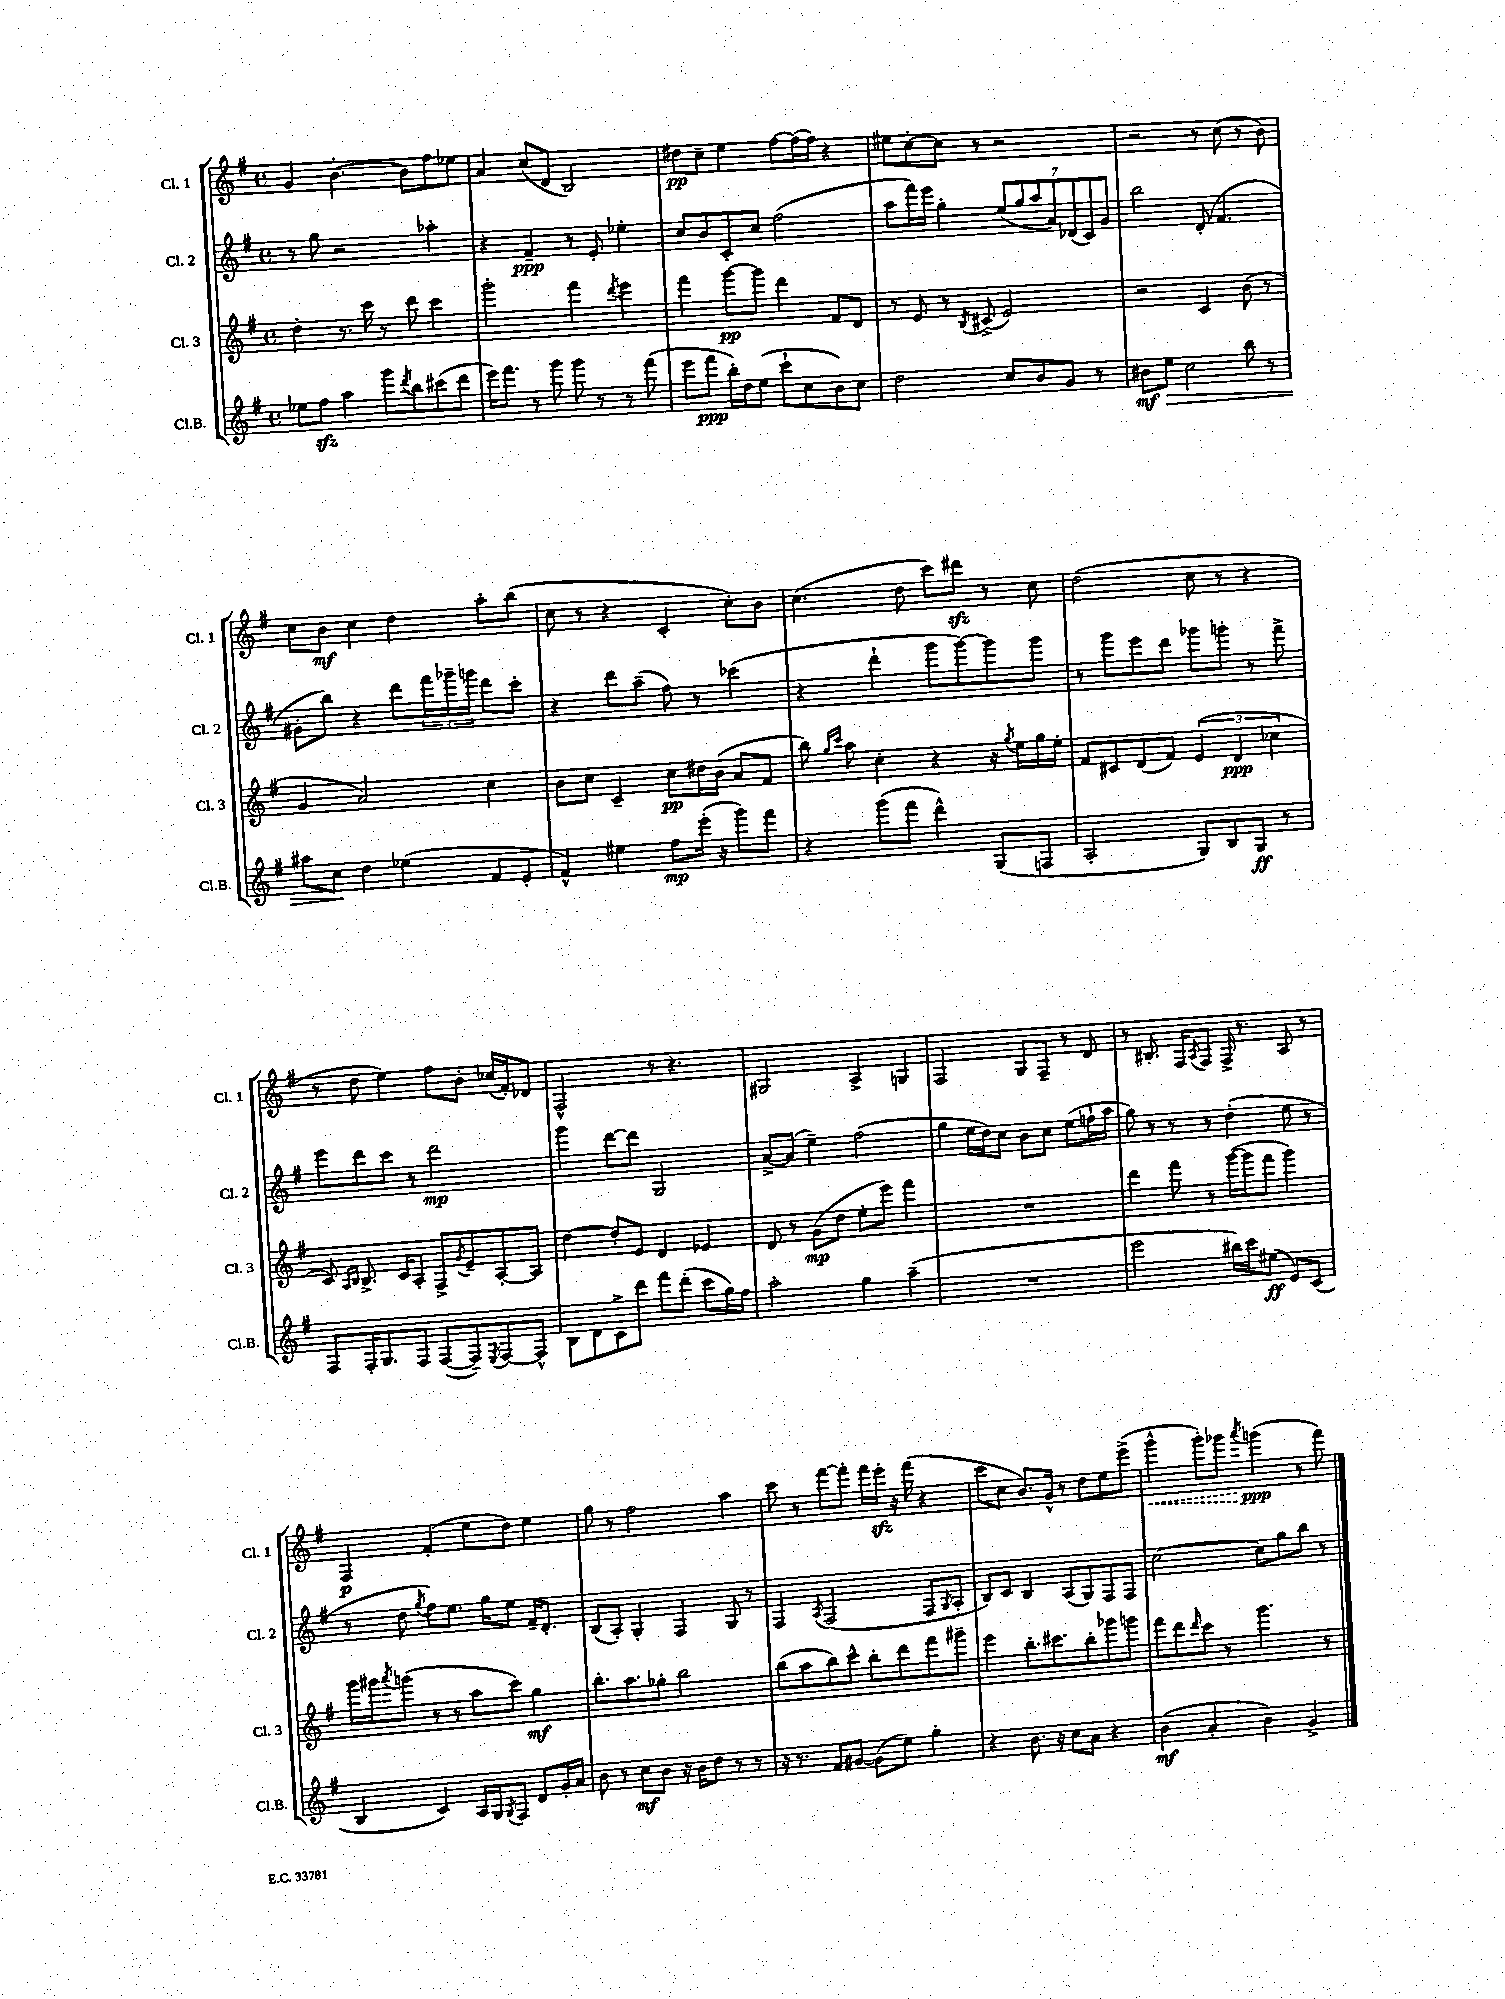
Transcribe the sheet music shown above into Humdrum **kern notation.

**kern	**dynam	**kern	**dynam	**kern	**dynam	**kern	**dynam
*part4	*part4	*part3	*part3	*part2	*part2	*part1	*part1
*staff4	*staff4	*staff3	*staff3	*staff2	*staff2	*staff1	*staff1
*I"Cl.B.	*	*I"Cl. 3	*	*I"Cl. 2	*	*I"Cl. 1	*
*I'Cl.B.	*	*I'Cl. 3	*	*I'Cl. 2	*	*I'Cl. 1	*
*clefG2	*	*clefG2	*	*clefG2	*	*clefG2	*
*k[f#]	*	*k[f#]	*	*k[f#]	*	*k[f#]	*
*M4/4	*	*M4/4	*	*M4/4	*	*M4/4	*
*met(c)	*	*met(c)	*	*met(c)	*	*met(c)	*
=9	=9	=9	=9	=9	=9	=9	=9
8ee-X\L	.	4dd'\	.	8r	.	4g/	.
8ff#zz\J	.	.	.	8gg\	.	.	.
4aa\	.	8.r	.	2r	.	[4.b'\	.
.	.	16ccc\	.	.	.	.	.
8ggg\L	.	8r	.	.	.	.	.
8qddd/	.	.	.	.	.	.	.
8bb\	.	8ddd\	.	.	.	8b\L]	.
(8ccc#X\	.	4ccc\	.	4aa-X'\	.	8ff#\	.
8ddd\J	.	.	.	.	.	8ee-X\J	.
=10	=10	=10	=10	=10	=10	=10	=10
16eee\KL)	.	2ggg'\	.	4r	.	4a/	.
8.fff#\J	.	.	.	.	.	.	.
8r	.	.	.	4f#~/	ppp	(8cc/L	.
8ggg\	.	.	.	.	.	8d/J	.
8ggg\	.	4fff#\	.	8r	.	2B/)	.
8r	.	.	.	8e'/	.	.	.
.	.	8qddd/	.	.	.	.	.
8r	.	4eee\	.	4ee-X'\	.	.	.
(8fff#\	.	.	.	.	.	.	.
=11	=11	=11	=11	=11	=11	=11	=11
8eee\L	.	4fff#\	.	8cc/L	.	8dd#X\L	pp
8fff#\J	ppp	.	.	8b/	.	8cc~\J	.
16bb'\LL)	.	[8ggg\L	pp	8c'/	.	4ee\	.
16dd\J	.	.	.	.	.	.	.
(8ee\J	.	8ggg\J]	.	8cc/J	.	.	.
8ccc`\L	.	4ddd\	.	(2ff#\	.	[8ff#\L	.
8cc\	.	.	.	.	.	(16ff#\L]	.
.	.	.	.	.	.	16ff#\JJ)	.
8b\)	.	8f#/L	.	.	.	4r	.
8cc\J	.	8d/J	.	.	.	.	.
=12	=12	=12	=12	=12	=12	=12	=12
2dd\	.	8r	.	8aa\L	.	8ee#X\L	.
.	.	8e/	.	16fff#\L)	.	[8cc'\	.
.	.	.	.	16eee\JJ	.	.	.
.	.	8r	.	4gg'\	.	8cc\J]	.
.	.	8qB/	.	.	.	.	.
.	.	(8c#X^/	.	.	.	8r	.
8cc/L	.	2e/)	.	(14ee/L	.	2r	.
.	.	.	.	14gg/	.	.	.
8b/	.	.	.	.	.	.	.
.	.	.	.	14aa/	.	.	.
.	.	.	.	14a/)	.	.	.
8g/J	.	.	.	.	.	.	.
.	.	.	.	(14d-X/	.	.	.
.	.	.	.	14c/)	.	.	.
8r	.	.	.	.	.	.	.
.	.	.	.	14g/J	.	.	.
=13	=13	=13	=13	=13	=13	=13	=13
8b#X\L	mf	2r	.	2bb\	.	2r	.
!	!LO:HP:b	!	!	!	!	!	!
8ee\J	>	.	.	.	.	.	.
2cc\	.	.	.	.	.	.	.
.	.	4c/	.	(8d'/	.	8r	.
.	.	.	.	4.f#/	.	(8cc\	.
8bb\	.	(8b\	.	.	.	8r	.
8r	.	8r	.	.	.	8b\)	.
!!LO:LB:g=z
=14	=14	=14	=14	=14	=14	=14	=14
8aa#X\L	.	4g/	.	8g#X'\L	.	8cc\L	.
8cc\J	.	.	.	8bb\J)	.	8b\J	mf
4dd\	]	2a/)	.	4r	.	4cc\	.
(4ee-X\	.	.	.	8ddd\L	.	4dd\	.
.	.	.	.	24fff#\L	.	.	.
.	.	.	.	24ggg-X~\	.	.	.
.	.	.	.	24gggn\JJ	.	.	.
8f#/L	.	4cc\	.	8ddd\L	.	8aa'\L	.
8e'/J	.	.	.	8ccc'\J	.	(8bb\J	.
=15	=15	=15	=15	=15	=15	=15	=15
4f#^^/)	.	8b\L	.	4r	.	8cc\	.
.	.	8cc\J	.	.	.	8r	.
4ee#X\	.	4c~/	.	8ddd\L	.	4r	.
.	.	.	.	(8aa~\J	.	.	.
8ff#\L	mp	8cc\L	pp	8ff#\)	.	4c'/	.
(16eee'\Jk	.	16dd#X\L	.	8r	.	.	.
16r	.	(16b\JJ	.	.	.	.	.
8ggg\L)	.	8a/L	.	(4ccc-X\	.	8cc'\L)	.
8fff#\J	.	8f#/J	.	.	.	8b\J	.
=16	=16	=16	=16	=16	=16	=16	=16
4r	.	8bb\)	.	4r	.	(4.cc\	.
.	.	16qqgg/LL	.	.	.	.	.
.	.	16qqccc/JJ	.	.	.	.	.
.	.	8aa\	.	.	.	.	.
(8ggg\L	.	4cc'\	.	4ddd`\	.	.	.
8fff#\J	.	.	.	.	.	8dd\	.
4ddd^^\)	.	4r	.	8ggg\L	.	8ccc\L)	.
.	.	.	.	[8ggg\)	.	8ddd#Xzz\J	.
(8G/L	.	16r	.	8ggg\]	.	8r	.
.	.	8qgg/	.	.	.	.	.
.	.	16ee\LL	.	.	.	.	.
8Fn/J	.	16gg\	.	8ggg\J	.	8cc\	.
.	.	16ee'\JJ	.	.	.	.	.
=17	=17	=17	=17	=17	=17	=17	=17
2A'/	.	8f#/L	.	8r	.	(2dd\	.
.	.	8c#X/	.	8ggg\L	.	.	.
.	.	(8d/	.	8eee\	.	.	.
.	.	8f#/J)	.	8ddd\J	.	.	.
8G/L)	.	(6e/	.	8ggg-X\L	.	8cc\	.
8B/	.	.	.	8gggn'\J	.	8r	.
.	.	6d/	ppp	.	.	.	.
8G/J	ff	.	.	8r	.	4r	.
.	.	6cc-X\	.	.	.	.	.
8r	.	.	.	8fff#^\	.	.	.
!!LO:LB:g=z
=18	=18	=18	=18	=18	=18	=18	=18
8F#/L	.	8c/)	.	8eee\L	.	8r	.
.	.	16qqA/LL	.	.	.	.	.
.	.	16qqB/JJ	.	.	.	.	.
16F#'/K	.	8.B^/	.	8ddd\	.	8dd\	.
8.G/	.	.	.	.	.	.	.
.	.	.	.	8ccc\J	.	4ee\)	.
.	.	16c/KL	.	.	.	.	.
8F#/J	.	8A'/J	.	8r	.	.	.
([8F#/L	.	8F#^/L	.	2ddd\	mp	8ff#\L	.
.	.	8qg/	.	.	.	.	.
8F#~/])	.	8e~/	.	.	.	8b'\J	.
8qE/	.	.	.	.	.	.	.
[8F#/	.	[8A'/	.	.	.	(16cc-X/LL	.
.	.	.	.	.	.	16f#'/J)	.
8F#^^/J]	.	8A/J]	.	.	.	8d-X/J	.
=19	=19	=19	=19	=19	=19	=19	=19
8B\L	.	[4dd\	.	4ggg\	.	2F#^^/	.
8d\	.	.	.	.	.	.	.
8c^\	.	8dd'/L]	.	[8ddd\L	.	.	.
8ddd\J	.	8e/J	.	8ddd\J]	.	.	.
8fff#\L	.	4d/	.	2G/	.	8r	.
(8ddd'\J	.	.	.	.	.	4.r	.
8ccc\L	.	4e-X/	.	.	.	.	.
16gg\L)	.	.	.	.	.	.	.
16ff#\JJ	.	.	.	.	.	.	.
=20	=20	=20	=20	=20	=20	=20	=20
2aa'\	.	8d/	.	[8a^/L	.	2G#X/	.
.	.	8r	.	(8a/J]	.	.	.
.	.	(8g\L	mp	4ee~\)	.	.	.
.	.	8dd\J	.	.	.	.	.
4gg\	.	8ee'\L	.	(2ff#\	.	4A^/	.
.	.	8eee\J)	.	.	.	.	.
(4aa~\	.	4fff#\	.	.	.	4Gn/	.
=21	=21	=21	=21	=21	=21	=21	=21
1r	.	1r	.	4gg\	.	2F#/	.
.	.	.	.	16ee\LL	.	.	.
.	.	.	.	16dd\J)	.	.	.
.	.	.	.	8cc\J	.	.	.
.	.	.	.	8b\L	.	8G/L	.
.	.	.	.	8cc\J	.	8F#~/J	.
.	.	.	.	(8ee\L	.	8r	.
.	.	.	.	16ffn`\L	.	8d/	.
.	.	.	.	16aa\JJ	.	.	.
=22	=22	=22	=22	=22	=22	=22	=22
2eee\	.	4ddd\	.	8gg\)	.	8r	.
.	.	.	.	8r	.	8.B#X'/	.
.	.	8fff#\	.	8r	.	.	.
.	.	.	.	.	.	16F#/KL	.
.	.	.	.	.	.	8qA/	.
.	.	8r	.	8r	.	8F#/J	.
16bb#X\LL)	.	([16ggg\LL	.	(4dd'\	.	16F#^/	.
16ccc\J	.	16ggg\J]	.	.	.	8.r	.
(8ee#X\J	ff	8fff#\J	.	.	.	.	.
8e/L)	.	4ggg\)	.	8ee\	.	8A/	.
(8c/J	.	.	.	8r	.	8r	.
!!LO:LB:g=z
=23	=23	=23	=23	=23	=23	=23	=23
4B/	.	16ggg\LL	.	8r	.	4F#/	p
.	.	16ggg#X\J	.	.	.	.	.
.	.	8qaaa/	.	.	.	.	.
.	.	(8gggn\J	.	8dd\	.	.	.
.	.	.	.	8qgg/	.	.	.
4c/)	.	8r	.	8ff#\L)	.	(4f#'/	.
.	.	8r	.	8.ee\J	.	.	.
16A/LL	.	8aa\L	.	.	.	8ee\L	.
16G/J	.	.	.	16gg\KL	.	.	.
8qG/	.	.	.	.	.	.	.
8F#/J	.	8ccc\J)	.	8ee\J	.	8dd\J)	.
8d/L	.	4gg\	mf	16f#~/KL	.	4ee\	.
.	.	.	.	8.d'/J	.	.	.
16g'/L	.	.	.	.	.	.	.
16a/JJ	.	.	.	.	.	.	.
=24	=24	=24	=24	=24	=24	=24	=24
8b\	.	8.bb'\L	.	(8B/L	.	8gg\	.
8r	.	.	.	8A'/J)	.	8r	.
.	.	8.aa\	.	.	.	.	.
8cc\L	mf	.	.	4G'/	.	2ff#\	.
8b\J	.	8gg-X'\J	.	.	.	.	.
16r	.	2bb\	.	4F#/	.	.	.
16b\KL	.	.	.	.	.	.	.
8dd\J	.	.	.	.	.	.	.
8r	.	.	.	8G/	.	4aa\	.
8r	.	.	.	8r	.	.	.
=25	=25	=25	=25	=25	=25	=25	=25
16r	.	(8bb\L	.	4F#/	.	8ccc\	.
8.r	.	.	.	.	.	.	.
.	.	8aa\	.	.	.	8r	.
.	.	.	.	8qA/	.	.	.
8f#/L	.	8bb\)	.	(2F#/	.	[8fff#\L	.
[8g#X/J	.	8ccc^^\J	.	.	.	8fff#'\J]	.
(8g#\L]	.	8bb'\L	.	.	.	16fff#\LL	.
.	.	.	.	.	.	16eeezz'\JJ	.
8ee\J)	.	8ddd\	.	.	.	16r	.
.	.	.	.	.	.	(16fff#\	.
4gg'\	.	8fff#\	.	8F#/L	.	4r	.
.	.	.	.	8qG/	.	.	.
.	.	8ggg#X~\J	.	8A'/J	.	.	.
=26	=26	=26	=26	=26	=26	=26	=26
4r	.	4eee\	.	8B/L)	.	8ccc\L	.
.	.	.	.	8c/J	.	8cc\J	.
8.b\	.	8.bb'\L	.	4B/	.	8.b/L)	.
16r	.	8.ccc#X\	.	.	.	16g^^/Jk	.
8cc\L	.	.	.	(8A/L	.	8r	.
8a\J	.	8bb'\	.	8G/)	.	8dd\L	.
4r	.	8ggg-X\	.	8F#/	.	8ee\	.
.	.	8gggn\J	.	8F#/J	.	(8eee^\J	.
=27	=27	=27	=27	=27	=27	=27	=27
!	!	!	!	!	!	!	!LO:HP:b
(4b\	mf	8fff#\L	.	[2cc\	.	4ggg^^\	<
.	.	8ddd\	.	.	.	.	.
.	.	16qqddd/	.	.	.	.	.
4a'/	.	8ccc\J	.	.	.	8ggg'\L)	.
.	.	8r	.	.	.	8ggg-X\J	.
.	.	.	.	.	.	8qaaa/	.
4b\)	.	4.ggg\	.	8cc\L]	.	(4gggn\	ppp
.	.	.	.	8gg\	.	.	.
4g^/	.	.	.	8bb\J	.	8r	[
.	.	8r	.	8r	.	8fff#\)	.
==	==	==	==	==	==	==	==
*-	*-	*-	*-	*-	*-	*-	*-
